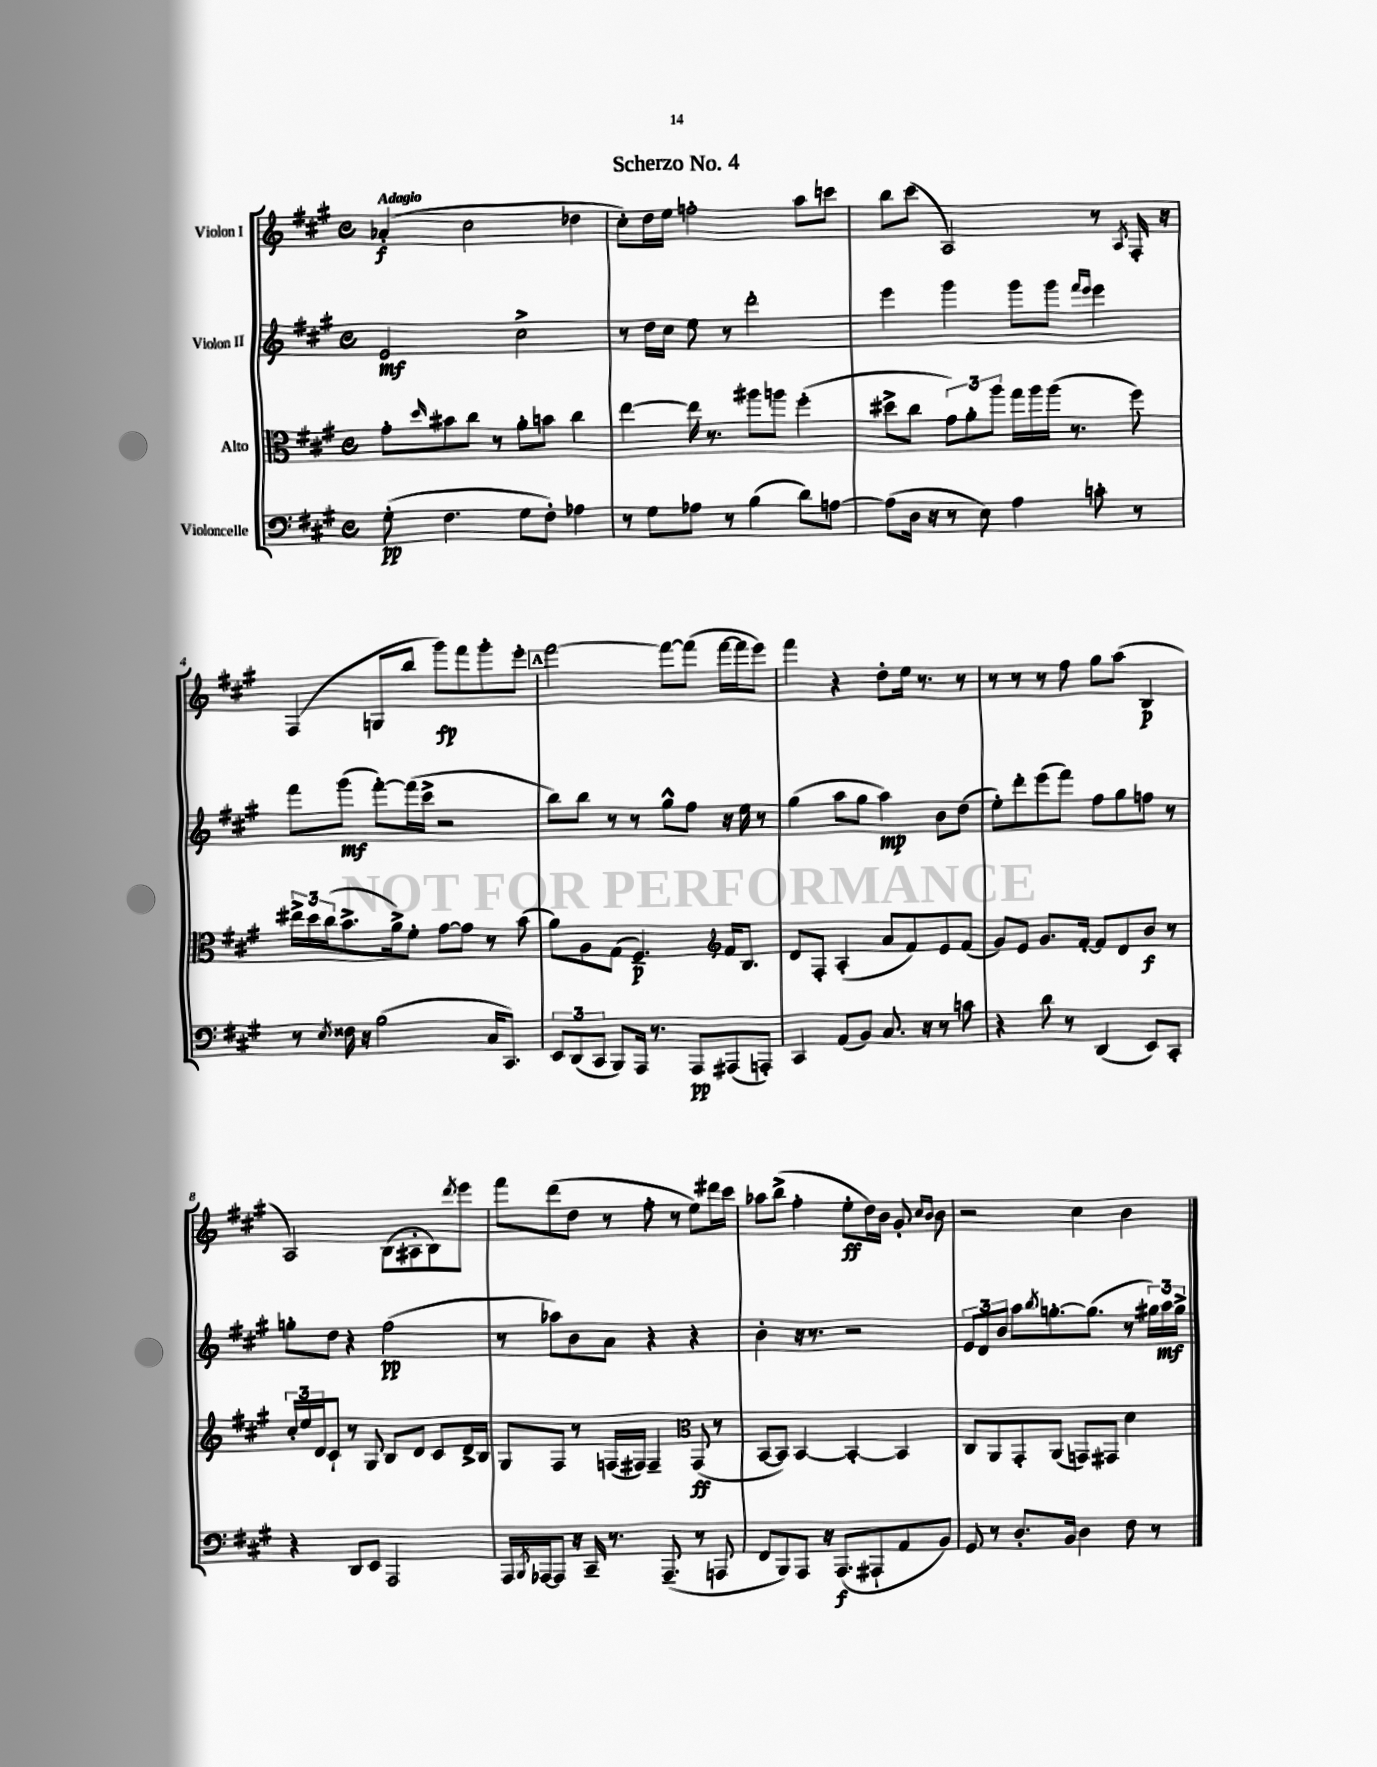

**kern	**kern	**kern	**kern
*staff4	*staff3	*staff2	*staff1
*clefF4	*clefC3	*clefG2	*clefG2
*k[f#c#g#]	*k[f#c#g#]	*k[f#c#g#]	*k[f#c#g#]
*M4/4	*M4/4	*M4/4	*M4/4
*met(c)	*met(c)	*met(c)	*met(c)
(8G#'\	8g#'\L	2e/	(4a-'/
.	16qqdd/	.	.
4.F#\	8b#\	.	.
.	8cc#\J	.	2cc#\
.	8r	.	.
8G#\L	8a'\L	2cc#^\	.
8F#'\J)	8b\J	.	.
4A-\	4cc#\	.	4dd-\
=	=	=	=
8r	[4ee\	8r	8cc#'\L)
8G#\L	.	16dd\LL	16dd\L
.	.	16cc#\JJ	16ee\JJ
8A-\J	16ee\]	8ee\	2ff'\
.	8.r	.	.
8r	.	8r	.
(4B\	8aa#\L	2ddd'\	.
.	8aa\J	.	.
8d\L)	(4ff#'\	.	8aa\L
[8A\J	.	.	8ccc\J
=	=	=	=
(8A\]L	8dd#^\L	4eee\	8bb\L
16D\Jk	8cc#\J	.	(8ccc#\J
16r	.	.	.
8r	12g#\L)	4ggg#\	2A/)
.	12a'\	.	.
8E\)	.	.	.
.	12aa\J	.	.
4A\	16gg#\LL	8ggg#\L	.
.	16aa\	.	.
.	(16aa\JJ	8ggg#\J	.
.	8.r	.	.
.	.	16qqfff#/LL	.
.	.	16qqeee/JJ	.
8c'\	.	4eee\	8r
.	.	.	8qA/
8r	8ff#\)	.	16F#'/
.	.	.	16r
=	=	=	=
8r	24ee#^\LL	8fff#\L	(4F#/
.	24dd\	.	.
.	(24cc#\J	.	.
8qE/	.	.	.
16F##\	8.b^\	(8ggg#\J	.
16r	.	.	.
(2B\	.	[8fff#'\L)	8G/L
.	16a^\k)	.	.
.	8f#'\J	(16fff#\]L	8bb/J
.	.	16ccc#^\JJ	.
.	[8g#\L	2r	8ggg#\L)
.	8g#\]J	.	8fff#\
16C#/LK	8r	.	8ggg#'\
8.CC#/J)	.	.	.
.	(8b\	.	8eee'\J
=	=	=	=
12EE/L	8a\L)	8bb\L)	[2fff#\
(12DD/	.	.	.
.	8A\	8bb\J	.
12CC#/J	.	.	.
8BBB/L)	(8G#\J	8r	.
16AAA/Jk	4.F#~/)	8r	.
8.r	.	.	.
.	.	8gg#^^\L	8fff#\_L
8AAA/L	.	8ff#\J	(8fff#\]J
*	*clefG2	*	*
(8AAA#/	16f#/LK	16r	[16fff#\LL
.	8.B/J	16ee\	16fff#\]J
8AAA'/J)	.	8r	8eee\J)
=	=	=	=
4CC#/	8d/L	(4gg#\	4fff#\
.	8F#'/J	.	.
(8AA/L	(4A'/	8aa\L	4r
8BB/J)	.	8gg#\J	.
8.C#/	8a/L	4aa\)	8dd'\L
.	8f#/)	.	16ee\Jk
16r	.	.	8.r
8r	8e/	8b\L	.
8c\	(8f#/J	(8dd\J	8r
=	=	=	=
4r	8g#/L)	8ee'\L)	8r
.	8e/J	8ddd'\	8r
8d\	8.g#/L	(8eee\	8r
8r	.	8fff#\J)	8ff#\
.	[16f#'/Jk	.	.
(4DD/	8f#/]L	8ff#\L	8gg#\L
.	8d/	8gg#\	(8aa\J
8EE/L)	8b/J	8ff\J	4B/
8CC#'/J	8r	8r	.
=	=	=	=
4r	24cc#'/LL	8gg'\L	2A/)
.	24ee/	.	.
.	24d/J	.	.
.	8c#`/J	8dd\J	.
8DD/L	8r	4r	.
8EE/J	8G#/	.	.
2AAA/	8B/L	(2ff#\	(8B\L
.	8d/J	.	8A#'\
.	8c#/L	.	8B\)
.	.	.	8qddd/
.	16d^/L	.	8eee\J
.	16B/JJ	.	.
=	=	=	=
16AAA/LL	8G#/L	8r	8fff#\L
8qBBB/	.	.	.
[16AAA-/J	.	.	.
8AAA-/]J	8F#/J	8aa-\L)	(8ddd\
16r	8r	8b\	8dd\J
16CC#~/	.	.	.
8.r	(16F/LL	8a\J	8r
.	16F#/JJ)	.	.
.	4F#~/	4r	8ff#'\
(8.AAA-~/	.	.	.
.	.	.	8r
*	*clefC3	*	*
8r	(8GG#/	4r	8ee\L)
8AAA/	8r	.	16ddd#\L
.	.	.	16ccc#\JJ
=	=	=	=
8FF#/L	[8BB/L	4b'\	8aa-\L
8BBB/)	8BB/]J)	.	(8bb^\J
8AAA/J	[4BB/	16r	4ff#'\
.	.	8.r	.
16r	.	.	.
(8.AAA/L	.	.	.
.	4BB'/_	2r	8ee'\L
8AAA#`/	.	.	16dd\L)
.	.	.	16b\JJ
8AA/	4BB/]	.	8g#'/
.	.	.	16qqcc#/LL
.	.	.	16qqb/JJ
8BB/J)	.	.	8b\
=	=	=	=
8GG#/	8C#/L	12e/L	2r
.	.	12d/	.
8r	8AA/	.	.
.	.	12b/J	.
8.D'/L	8GG#'/	8aa\L	.
.	.	8qbb/	.
.	(8AA/J	[8.gg'\	.
16BB/Jk	.	.	.
4D\	8GG/L)	.	4cc#\
.	.	(8.gg\]J	.
.	8GG#/J	.	.
8F#\	4d\	8r	4b\
8r	.	24gg#\LL)	.
.	.	24aa\	.
.	.	24gg#^\JJ	.
==	==	==	==
*-	*-	*-	*-
